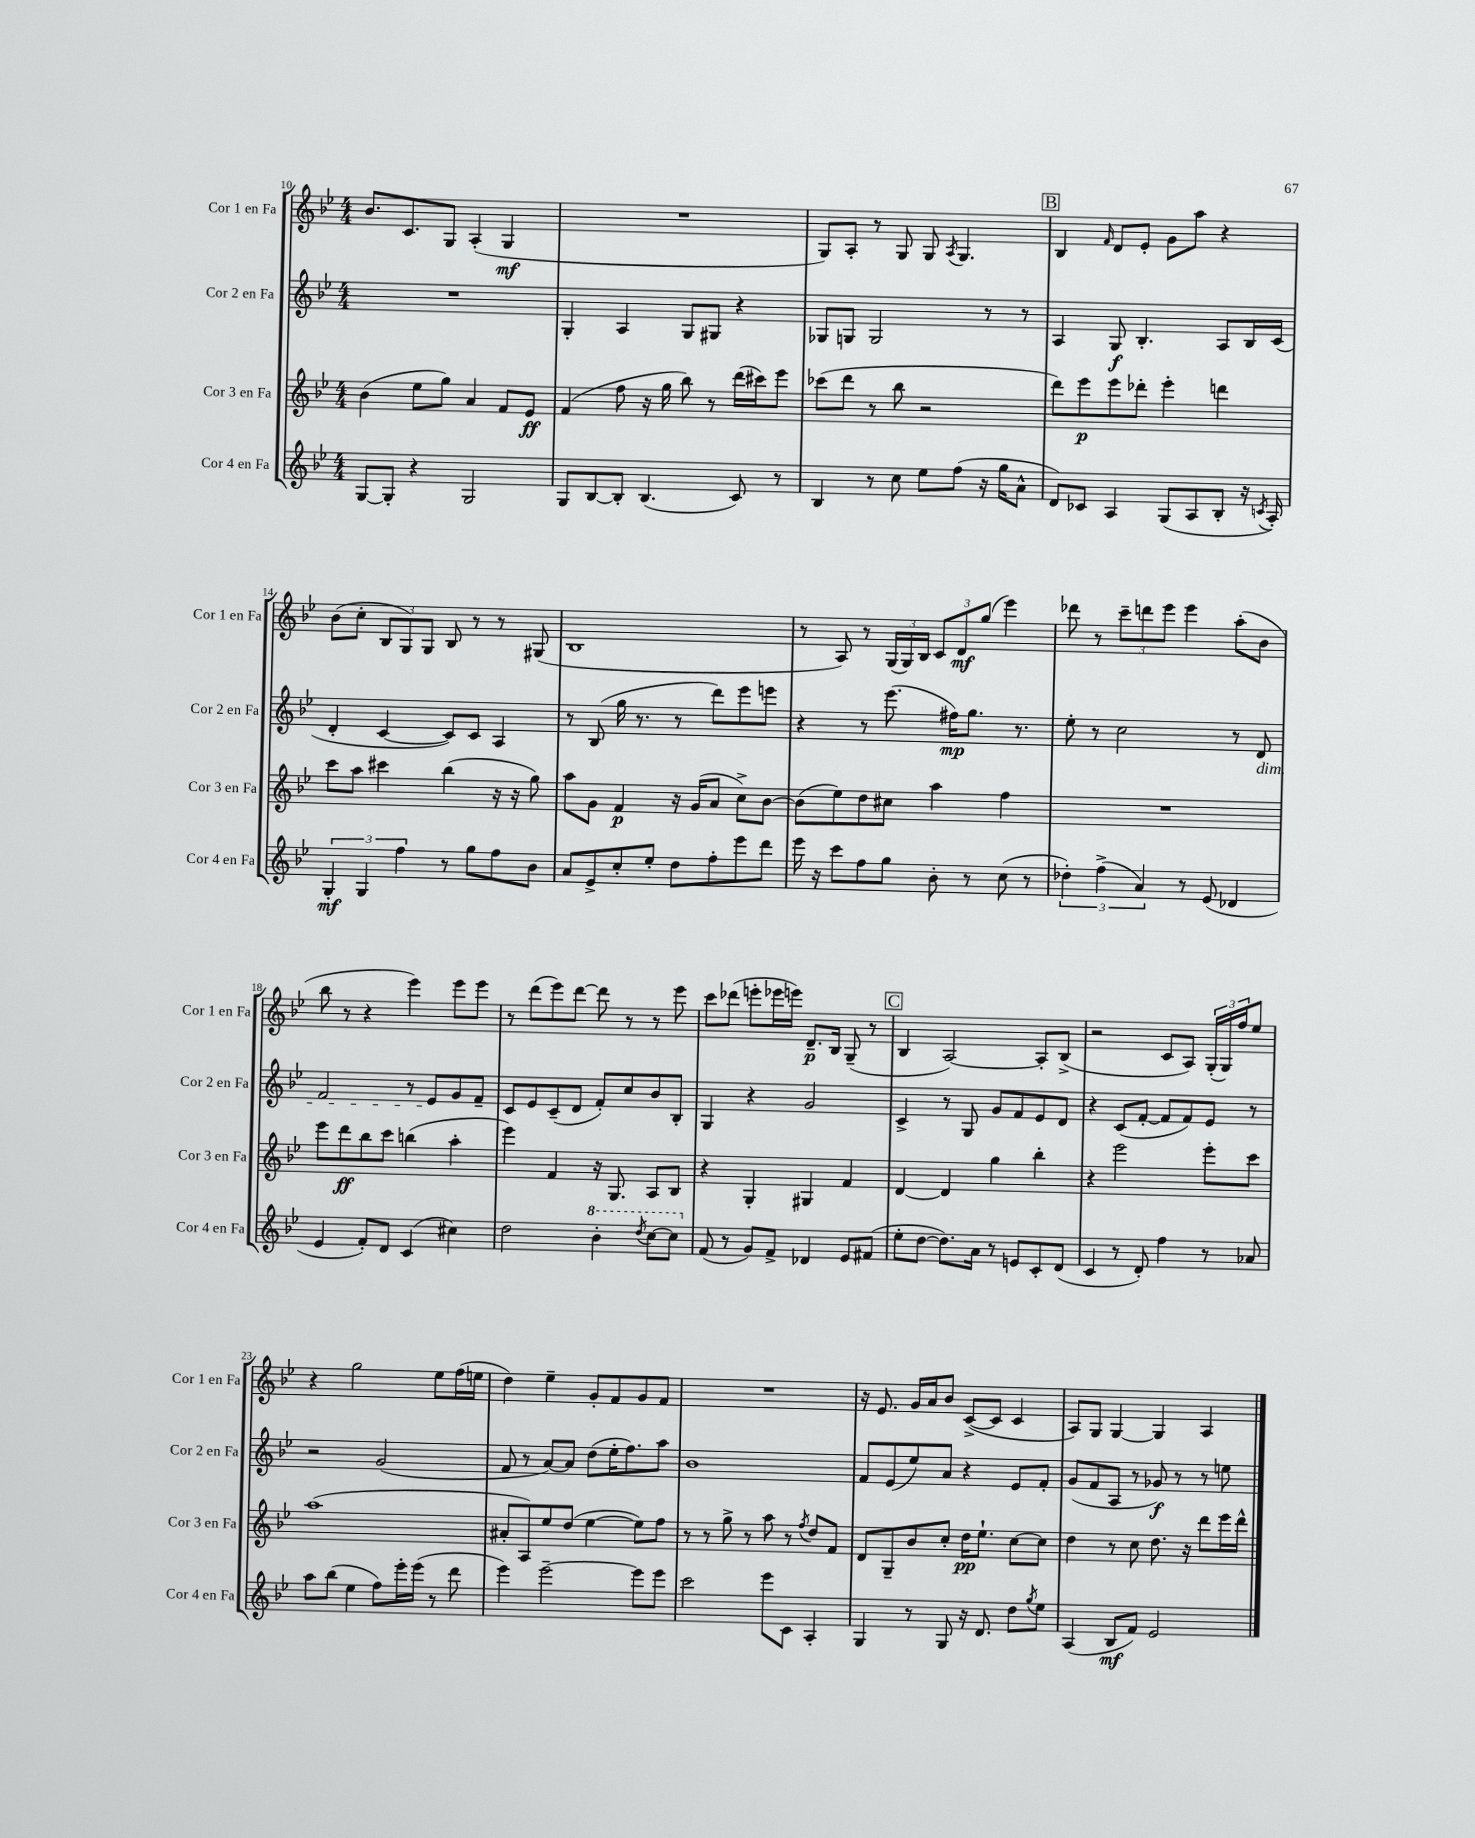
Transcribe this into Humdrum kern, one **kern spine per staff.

**kern	**dynam	**kern	**dynam	**kern	**dynam	**kern	**dynam
*part4	*part4	*part3	*part3	*part2	*part2	*part1	*part1
*staff4	*staff4	*staff3	*staff3	*staff2	*staff2	*staff1	*staff1
*I"Cor 4 en Fa	*	*I"Cor 3 en Fa	*	*I"Cor 2 en Fa	*	*I"Cor 1 en Fa	*
*I'Cor 4 en Fa	*	*I'Cor 3 en Fa	*	*I'Cor 2 en Fa	*	*I'Cor 1 en Fa	*
*clefG2	*	*clefG2	*	*clefG2	*	*clefG2	*
*k[b-e-]	*	*k[b-e-]	*	*k[b-e-]	*	*k[b-e-]	*
*M4/4	*	*M4/4	*	*M4/4	*	*M4/4	*
=10	=10	=10	=10	=10	=10	=10	=10
[8G/L	.	(4b-\	.	1r	.	8.b-/L	.
8G'/J]	.	.	.	.	.	.	.
.	.	.	.	.	.	8.c/	.
4r	.	8ee-\L	.	.	.	.	.
.	.	8gg\J)	.	.	.	8G/J	.
2G/	.	4a/	.	.	.	(4A'/	.
.	.	8f/L	.	.	.	4G/	mf
.	.	8e-/J	ff	.	.	.	.
=11	=11	=11	=11	=11	=11	=11	=11
8G/L	.	(4f/	.	4G'/	.	1r	.
[8B-/	.	.	.	.	.	.	.
8B-'/J]	.	8ff\	.	4A/	.	.	.
(4.B-/	.	16r	.	.	.	.	.
.	.	16gg\	.	.	.	.	.
.	.	8bb-\)	.	8G/L	.	.	.
.	.	8r	.	8G#X/J	.	.	.
8c/)	.	(16ddd\LL	.	4r	.	.	.
.	.	16ccc#X\J)	.	.	.	.	.
8r	.	8eee-\J	.	.	.	.	.
=12	=12	=12	=12	=12	=12	=12	=12
4B-/	.	(8ccc-X\L	.	8G-X/L	.	8G/L)	.
.	.	8ddd\J	.	8Gn/J	.	8A'/J	.
8r	.	8r	.	2G/	.	8r	.
8cc\	.	8bb-\	.	.	.	8G/	.
8ee-\L	.	2r	.	.	.	8G/	.
.	.	.	.	.	.	8qA/	.
(8ff\J	.	.	.	.	.	4.G/	.
16r	.	.	.	8r	.	.	.
16gg\KL	.	.	.	.	.	.	.
8a^^\J	.	.	.	8r	.	.	.
!!LO:REH:place=s1:t=B
=13	=13	=13	=13	=13	=13	=13	=13
8d/L)	.	8ddd\L)	.	4A/	.	4B-/	.
8c-X/J	.	8eee-\	p	.	.	.	.
.	.	.	.	.	.	16qqf/	.
4A/	.	8eee-\	.	8G/	f	8d/L	.
.	.	8ddd-X'\J	.	4.B-'/	.	8e-'/J	.
(8G/L	.	4eee-'\	.	.	.	8g\L	.
8A/	.	.	.	.	.	8aa\J	.
8B-'/J	.	4dddn\	.	8A/L	.	4r	.
16r	.	.	.	16B-/L	.	.	.
8qcn/	.	.	.	.	.	.	.
16A'/)	.	.	.	(16c/JJ	.	.	.
!!LO:LB:g=z
=14	=14	=14	=14	=14	=14	=14	=14
6G'/	mf	8ccc\L	.	4d'/	.	(8b-\L	.
.	.	8aa\J	.	.	.	8cc'\J	.
6G/	.	.	.	.	.	.	.
.	.	4ccc#X\	.	[4c/	.	12B-/L	.
6ff\	.	.	.	.	.	12G/)	.
.	.	.	.	.	.	12G/J	.
8r	.	(4bb-\	.	8c/L])	.	8B-/	.
8gg\L	.	.	.	8c/J	.	8r	.
8ff\	.	16r	.	4A/	.	8r	.
.	.	16r	.	.	.	.	.
8b-\J	.	8gg\)	.	.	.	(8G#X/	.
=15	=15	=15	=15	=15	=15	=15	=15
8a/L	.	8aa\L	.	8r	.	1B-	.
8e-^/	.	8g\J	.	(8B-/	.	.	.
8cc'/	.	4f/	p	16gg\	.	.	.
.	.	.	.	8.r	.	.	.
8ee-'/J	.	.	.	.	.	.	.
8dd\L	.	16r	.	8r	.	.	.
.	.	(16g/KL	.	.	.	.	.
8ff'\	.	8a/J	.	8ddd\L)	.	.	.
8eee-\	.	8cc^\L)	.	8eee-\	.	.	.
8ddd\J	.	[8b-\J	.	8eeen\J	.	.	.
=16	=16	=16	=16	=16	=16	=16	=16
16eee-\	.	(8b-\L]	.	4r	.	8r	.
16r	.	.	.	.	.	.	.
8ccc\L	.	8ee-\)	.	.	.	8A/)	.
8ff\	.	8dd\	.	8r	.	8r	.
8gg\J	.	8cc#X\J	.	(8.eee-\	.	(24G/LL	.
.	.	.	.	.	.	24G/)	.
.	.	.	.	.	.	24B-/JJ	.
8b-'\	.	4aa\	.	.	.	12c/L	.
.	.	.	.	16ff#X\KL)	mp	.	.
.	.	.	.	.	.	12d/	mf
8r	.	.	.	8.gg\J	.	.	.
.	.	.	.	.	.	(12gg/J	.
(8cc\	.	4ff\	.	.	.	4eee-\)	.
.	.	.	.	8.r	.	.	.
8r	.	.	.	.	.	.	.
=17	=17	=17	=17	=17	=17	=17	=17
6dd-X'\)	.	1r	.	8ee-'\	.	8ddd-X\	.
.	.	.	.	8r	.	8r	.
(6ff^\	.	.	.	.	.	.	.
.	.	.	.	2cc\	.	12ccc~\L	.
6a/)	.	.	.	.	.	12dddn\	.
.	.	.	.	.	.	12eee-\J	.
8r	.	.	.	.	.	4eee-\	.
(8e-/	.	.	.	.	.	.	.
4d-X/	.	.	.	8r	.	(8aa'\L	.
!	!	!	!	!LO:TX:b:i:t=dim.	!	!	!
.	.	.	.	8d/	.	8b-\J	.
!!LO:LB:g=z
=18	=18	=18	=18	=18	=18	=18	=18
4e-/	.	8eee-\L	.	2f/	.	8bb-\	.
.	.	8ddd\	ff	.	.	8r	.
8f'/L)	.	8bb-\	.	.	.	4r	.
8d/J	.	8ccc\J	.	.	.	.	.
(4c/	.	(4bbn\	.	8r	.	4eee-\)	.
.	.	.	.	8e-/L	.	.	.
4cc#X\)	.	4aa'\	.	8g/	.	8eee-\L	.
.	.	.	.	8f~/J	.	8eee-\J	.
=19	=19	=19	=19	=19	=19	=19	=19
2dd\	.	4eee-\)	.	8c/L	.	8r	.
.	.	.	.	8e-/	.	(8ddd\L	.
.	.	4f/	.	(8c~/	.	8eee-\)	.
.	.	.	.	8d/J	.	[8ddd\J	.
*8va	*	*	*	*	*	*	*
4bb-'\	.	16r	.	8f'/L)	.	8ddd\]	.
.	.	8.G/	.	.	.	.	.
.	.	.	.	8cc/	.	8r	.
8qddd/	.	.	.	.	.	.	.
[8ccc\L	.	8A/L	.	8b-/	.	8r	.
8ccc\J]	.	8B-/J	.	8B-'/J	.	8eee-\	.
=20	=20	=20	=20	=20	=20	=20	=20
*X8va	*	*	*	*	*	*	*
(8f/	.	4r	.	4G/	.	8ccc\L	.
8r	.	.	.	.	.	(8ddd-X\J	.
8g/L)	.	4G'/	.	4r	.	8eeen'\L	.
8f^/J	.	.	.	.	.	16eee-X\L	.
.	.	.	.	.	.	16eeen\JJ)	.
4d-X/	.	4G#X/	.	2g/	.	8.d~/L	p
.	.	.	.	.	.	16B-/Jk	.
8e-/L	.	4f/	.	.	.	(8G~/	.
(8f#X/J	.	.	.	.	.	8r	.
!!LO:REH:place=s1:t=C
=21	=21	=21	=21	=21	=21	=21	=21
8ee-'\L	.	[4d/	.	4c^/	.	4B-/	.
[8dd\J	.	.	.	.	.	.	.
8.dd\L])	.	4d/]	.	8r	.	[2A/)	.
.	.	.	.	8G/	.	.	.
16a\Jk	.	.	.	.	.	.	.
8r	.	4gg\	.	8g/L	.	.	.
8en/L	.	.	.	8f/	.	.	.
8c'/	.	4bb-'\	.	8e-/	.	8A'/L]	.
(8d/J	.	.	.	8d/J	.	(8B-^/J	.
=22	=22	=22	=22	=22	=22	=22	=22
4c/	.	4r	.	4r	.	2r	.
8r	.	2eee-\	.	(8c/L	.	.	.
8d'/)	.	.	.	[8f'/J	.	.	.
4ff\	.	.	.	8f/L]	.	8c/L	.
.	.	.	.	8f/)	.	8A/J)	.
8r	.	8eee-'\L	.	8e-/J	.	(24G'/LL	.
.	.	.	.	.	.	24G/)	.
.	.	.	.	.	.	24ff/J	.
8a-X/	.	8ccc\J	.	8r	.	8ee-/J	.
!!LO:LB:g=z
=23	=23	=23	=23	=23	=23	=23	=23
8aa\L	.	(1aa	.	2r	.	4r	.
(8bb-\J	.	.	.	.	.	.	.
4ee-\	.	.	.	.	.	2gg\	.
8ff\L)	.	.	.	(2g/	.	.	.
16eee-'\L	.	.	.	.	.	.	.
(16eee-\JJ	.	.	.	.	.	.	.
8r	.	.	.	.	.	8ee-\L	.
8ddd\	.	.	.	.	.	(16ff\L	.
.	.	.	.	.	.	16een\JJ	.
=24	=24	=24	=24	=24	=24	=24	=24
4eee-\)	.	8a#X'/L	.	8f/	.	4dd\)	.
.	.	8A/)	.	8r	.	.	.
[2eee-~\	.	8ee-/	.	[8a/L)	.	4ee-~\	.
.	.	(8dd/J	.	8a/J]	.	.	.
.	.	[4ee-\	.	(8dd\L	.	8g'/L	.
.	.	.	.	16ee-'\K	.	8f/	.
.	.	.	.	8.ff\)	.	.	.
8eee-\L]	.	8ee-\L])	.	.	.	8g/	.
8eee-\J	.	8ff\J	.	8aa\J	.	8f/J	.
=25	=25	=25	=25	=25	=25	=25	=25
2ccc\	.	8r	.	1b-	.	1r	.
.	.	8r	.	.	.	.	.
.	.	8gg^\	.	.	.	.	.
.	.	8r	.	.	.	.	.
8eee-\L	.	8aa\	.	.	.	.	.
8c\J	.	8r	.	.	.	.	.
.	.	8qff/	.	.	.	.	.
4A'/	.	8dd/L	.	.	.	.	.
.	.	8f/J	.	.	.	.	.
=26	=26	=26	=26	=26	=26	=26	=26
4G/	.	8d/L	.	8f/L	.	16r	.
.	.	.	.	.	.	8.e-/	.
.	.	8G~/	.	(8e-/	.	.	.
8r	.	8b-/	.	8ee-/)	.	16g/LL	.
.	.	.	.	.	.	16a/J	.
8G/	.	8cc'/J	.	8a/J	.	8b-/J	.
16r	.	16dd\KL	pp	4r	.	([8c^/L	.
8.d/	.	8.ee-`\J	.	.	.	.	.
.	.	.	.	.	.	8c/J]	.
8dd\L	.	[8cc\L	.	8e-/L	.	4c/	.
8qgg/	.	.	.	.	.	.	.
8ee-\J	.	8cc\J]	.	8f'/J	.	.	.
=27	=27	=27	=27	=27	=27	=27	=27
(4A/	.	4dd\	.	(8g/L	.	8A/L)	.
.	.	.	.	8f/	.	8G/J	.
8B-/L	mf	8r	.	8A/J	.	[4G/	.
8f/J)	.	8cc\	.	8r	.	.	.
2e-/	.	8.dd\	.	8g-X/)	f	4G/]	.
.	.	.	.	8r	.	.	.
.	.	16r	.	.	.	.	.
.	.	8ddd\L	.	8r	.	4A/	.
.	.	16eee-\L	.	8een\	.	.	.
.	.	16ddd^^\JJ	.	.	.	.	.
==	==	==	==	==	==	==	==
*-	*-	*-	*-	*-	*-	*-	*-
